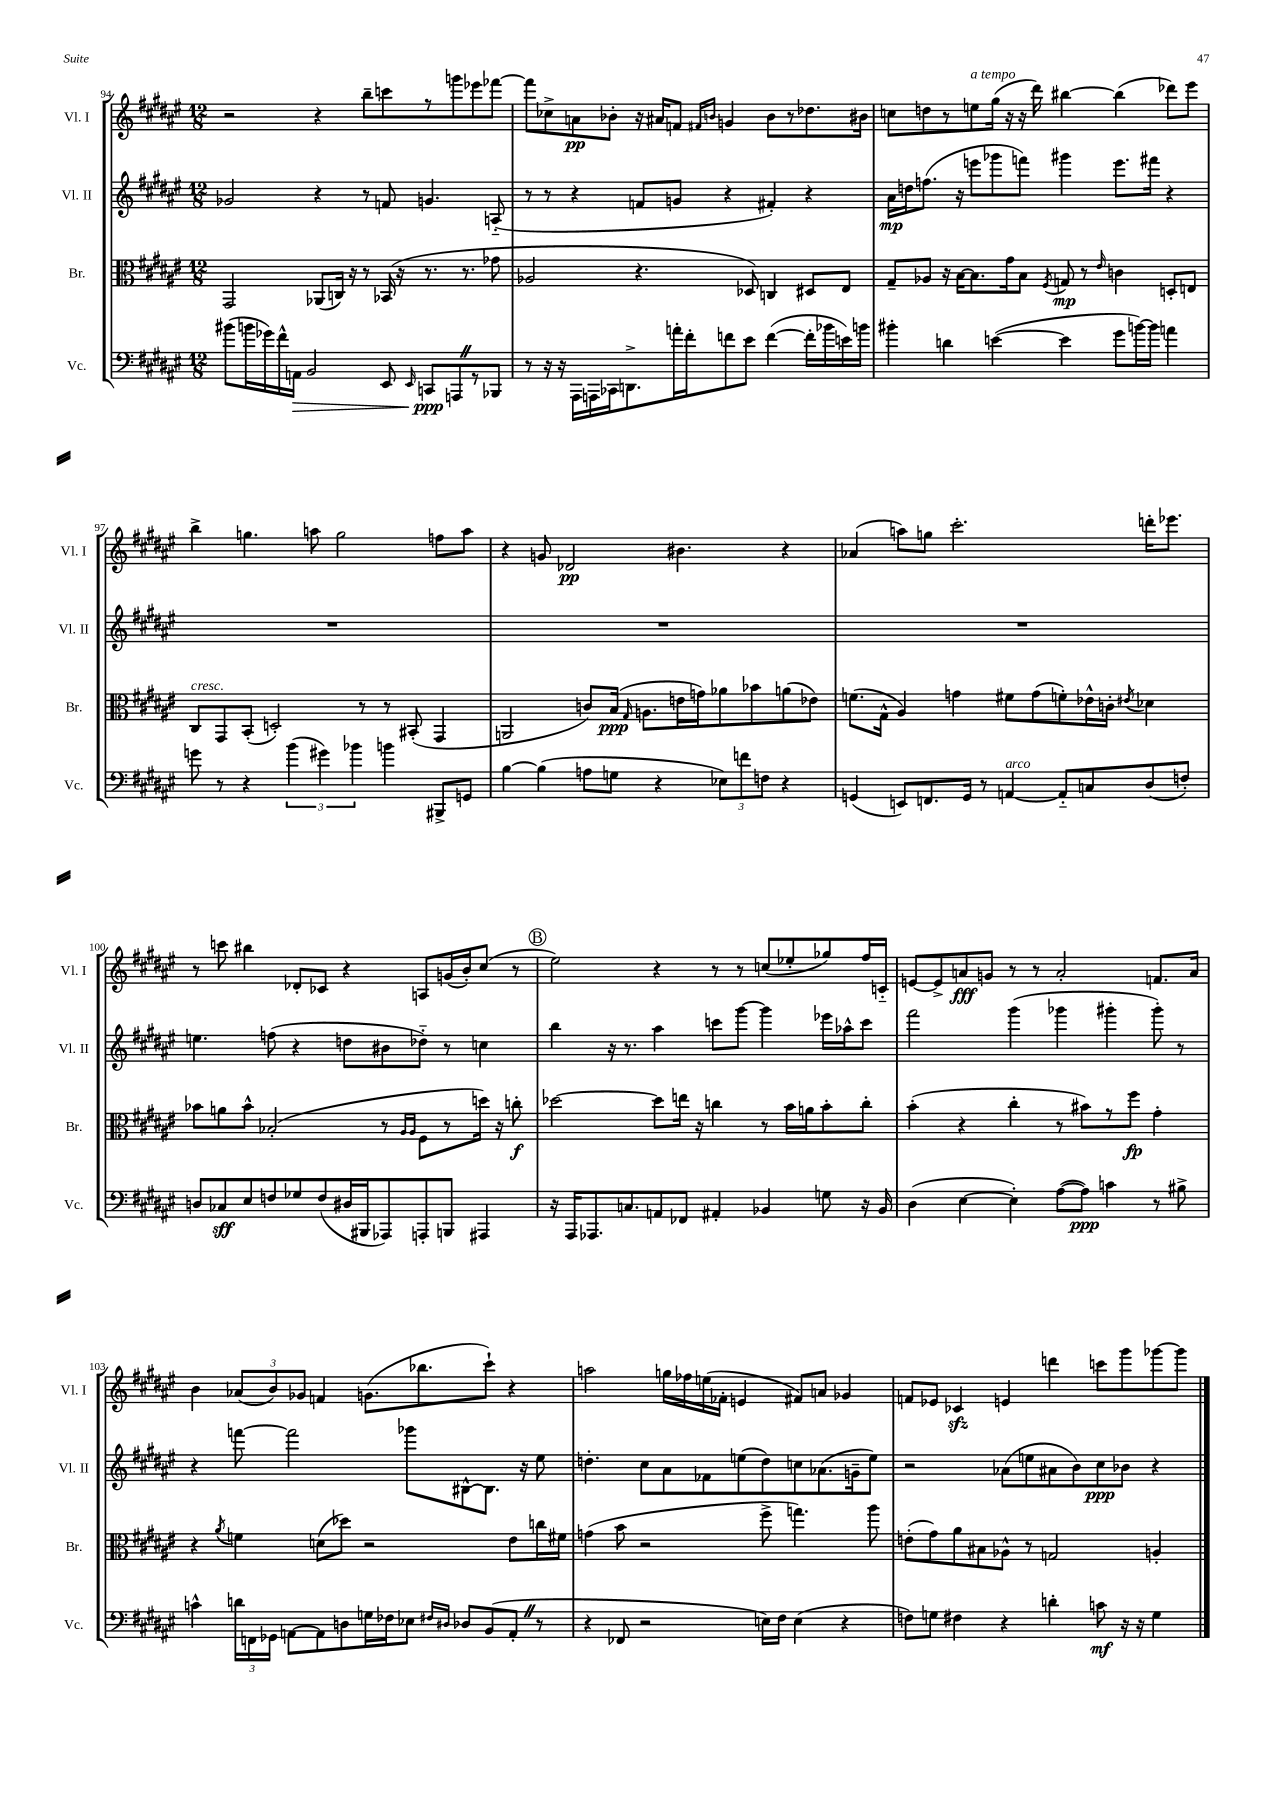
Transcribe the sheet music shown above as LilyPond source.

<<
\new StaffGroup <<
\new Staff = "s0" \with { instrumentName = "Vl. I" shortInstrumentName = "Vl. I" } {
    \clef treble \key fis \major \numericTimeSignature \time 12/8
    \autoBeamOff r2 r4 b''8[-- c'''8 r8 g'''8 ees'''8 fes'''8]~ |
    fes'''8[ ces''8-> a'8\pp bes'8]-. r16 ais'16[ f'8] \grace { fis'16[ b'16] } g'4 b'8[ r8 des''8. bis'16] |
    c''8[ d''8 r8 e''8^\markup { \italic "a tempo" } gis''16]( r16 r16 dis'''16) bis''4~ bis''4( des'''8[) eis'''8] |
    b''4-> g''4. a''8 g''2 f''8[ a''8] |
    r4 g'8 des'2\pp bis'4. r4 |
    aes'4( a''8[) g''8] cis'''2.-. d'''16[-. ees'''8.] |
    r8 c'''8 bis''4 des'8[-. ces'8] r4 a8[ g'16( b'16-.) cis''8]( r8 |
    \mark \markup { \circle "B" } eis''2) r4 r8 r8 c''8[( ees''8-. ges''8) fis''16 c'16]-_ |
    e'8[~ e'8-> a'8\fff g'8] r8 r8 a'2-. f'8.[ a'16] |
    b'4 \tuplet 3/2 { aes'8[( b'8) ges'8] } f'4 g'8.[( bes''8. cis'''8]-!) r4 |
    a''2 g''16[ fes''16 e''16( fes'16]-. e'4 fis'8[) a'8] ges'4 |
    f'8[ ees'8] ces'4\sfz e'4 d'''4 c'''8[ gis'''8 ges'''8~ ges'''8] \bar "|." |
}
\new Staff = "s1" \with { instrumentName = "Vl. II" shortInstrumentName = "Vl. II" } {
    \clef treble \key fis \major \numericTimeSignature \time 12/8
    \autoBeamOff ges'2 r4 r8 f'8 g'4. a8-_( |
    r8 r8 r4 f'8[ g'8] r4 fis'4-.) r4 |
    ais'16[\mp d''16 f''8.]( r16 e'''8[ ges'''8 f'''8]) gis'''4 e'''8.[ fis'''16] r4 |
    R1. |
    R1. |
    R1. |
    e''4. f''8( r4 d''8[ bis'8 des''8]-_) r8 c''4 |
    \mark \markup { \circle "B" } b''4 r16 r8. ais''4 c'''8[ gis'''8]~ gis'''4 ees'''16[ aes''16-^ c'''8] |
    fis'''2 gis'''4( ges'''4 gis'''4-. gis'''8-.) r8 |
    r4 f'''8~ f'''2 ges'''8[ bis8~-^ bis8.] r16 eis''8 |
    d''4.-. cis''8[ ais'8 fes'8 e''8( d''8) c''8 aes'8.( g'16-- e''8]) |
    r2 aes'8[( e''8 ais'8 b'8) cis''8\ppp bes'8] r4 \bar "|." |
}
\new Staff = "s2" \with { instrumentName = "Br." shortInstrumentName = "Br." } {
    \clef alto \key fis \major \numericTimeSignature \time 12/8
    \autoBeamOff gis,2 aes,8[( c16]) r16 r8 bes,16( r16 r8. r8. ges'8 |
    aes2 r4. des8) c4 dis8[ eis8] |
    gis8[-- aes8] r16 b16[~ b8. gis'16 b8] \acciaccatura { fis8 } g8\mp r8 \grace { eis'16 } c'4 d8[-. e8] |
    cis8[^\markup { \italic "cresc." } gis,8 b,8]-.( d2-.) r8 r8 bis,8-.( gis,4 |
    a,2 c'8[) b16]\ppp( \grace { gis16 } a8.[ e'16 g'16) aes'8 bes'8 a'8( ees'8]) |
    f'8.[( gis16]-^ ais4) g'4 fis'8[ g'8( f'8-.) ees'16-^ c'16]-. \acciaccatura { eis'8 } des'4 |
    bes'8[ a'8 bes'8]-^ bes2-.( r8 \grace { ais16[ ais16] } fis8[ r8 d''16]) r16 c''8-.\f |
    \mark \markup { \circle "B" } des''2~ des''8[ e''16] r16 c''4 r8 b'16[ a'16 b'8-. c''8]-. |
    b'4-.( r4 cis''4-. r8 bis'8[) r8 fis''8]\fp gis'4-. |
    r4 \acciaccatura { ais'8 } f'4 d'8[( des''8]) r2 eis'8[ c''16 fis'16] |
    g'4( b'8 r2 fis''8-> g''4.) ais''8 |
    e'8[-.( gis'8) ais'8 bis8 aes8]-^ r8 g2 a4-. \bar "|." |
}
\new Staff = "s3" \with { instrumentName = "Vc." shortInstrumentName = "Vc." } {
    \clef bass \key fis \major \numericTimeSignature \time 12/8
    \autoBeamOff bis'8[( b'16 ges'16) fis'16-^ a,16]\> b,2 eis,8 \grace { eis,16 } c,8[\ppp\! a,,8 \once \override BreathingSign.text = \markup { \musicglyph "scripts.caesura.straight" } \breathe r8 bes,,8] |
    r8 r16 r16 ais,,16[ a,,16 ces,16 d,8.-> a'16-. fis'16-. f'8 eis'8] f'4~( f'16[-. bes'16 e'16) b'16] |
    bis'4-. d'4 e'4~( e'4 gis'8[ b'16~) b'16] a'4 |
    g'8 r8 r4 \tuplet 3/2 { b'4( gis'4) bes'4 } b'4 bis,,8[-> g,8] |
    b4~ b4( a8[ g8] r4 \tuplet 3/2 { ees8[) f'8 f8] } r4 |
    g,4( e,8[) f,8. g,16] r8 a,4~^\markup { \italic "arco" } a,8[-_ c8 dis8( f8]-.) |
    d8[ ces8\sff eis8 f8 ges8 f8( dis16 bis,,16 aes,,8) a,,8-. b,,8] ais,,4 |
    \mark \markup { \circle "B" } r16 ais,,16[ aes,,8. c8. a,8 fes,8] ais,4-. bes,4 g8 r16 bes,16 |
    dis4( eis4~ eis4-.) ais8[~( ais8]\ppp) c'4 r8 bis8-> |
    c'4-^ \tuplet 3/2 { d'16[ f,16 ges,16] } a,8[~ a,8 d8 g16 fes16 ees8] \grace { fis16[ dis16] } des8[ b,8( a,8]-. \once \override BreathingSign.text = \markup { \musicglyph "scripts.caesura.straight" } \breathe r8 |
    r4 fes,8 r2 e16[) fis16] e4( r4 |
    f8[) g8] fis4 r4 d'4-. c'8\mf r16 r16 g4 \bar "|." |
}
>>
>>
\layout { \context { \Score currentBarNumber = #94 } }
